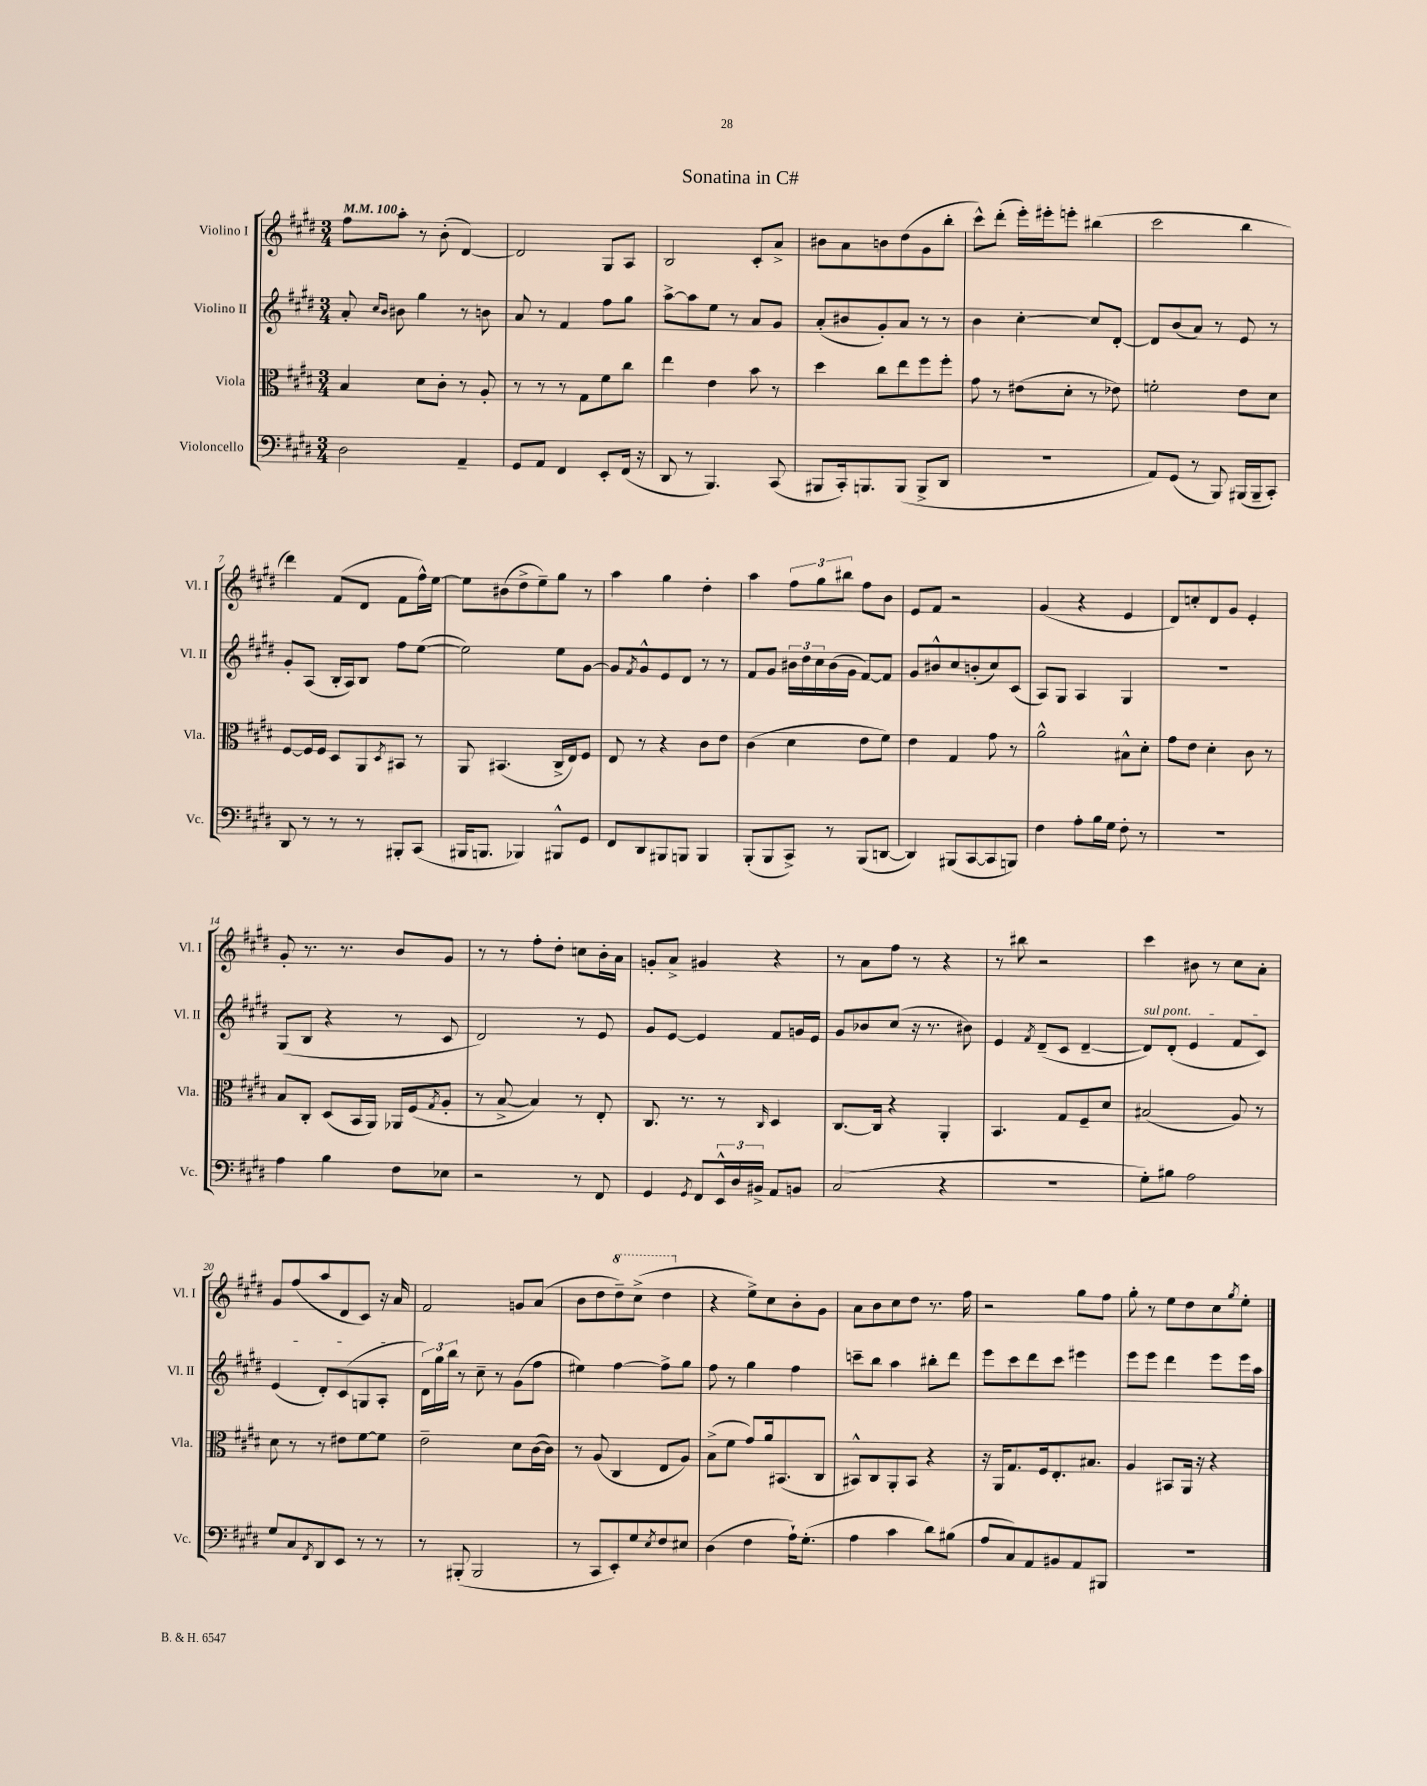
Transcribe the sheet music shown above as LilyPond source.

\header { title = "Sonatina in C#" }
<<
\new StaffGroup <<
\new Staff = "s0" \with { instrumentName = "Violino I" shortInstrumentName = "Vl. I" } {
    \clef treble \key e \major \numericTimeSignature \time 3/4 \tempo 4 = 100
    fis''8 a''8-. r8 b'8-.( dis'4~) |
    dis'2 gis8 a8 |
    b2 cis'8-. a'8-> |
    bis'8 a'8 b'8 dis''8( gis'8 b''8-. |
    cis'''8-^) dis'''8-.( e'''16-.) eis'''16-. e'''8-. bis''4( |
    cis'''2 b''4 |
    dis'''4) fis'8( dis'8 fis'8 fis''16-^) e''16~ |
    e''8 bis'8( dis''8-> e''8--) gis''8 r8 |
    a''4 gis''4 dis''4-. |
    a''4 \tuplet 3/2 { fis''8 gis''8 bis''8 } fis''8 b'8 |
    e'8 fis'8 r2 |
    gis'4( r4 e'4 |
    dis'8) c''8-. dis'8 gis'8 e'4-. |
    gis'8-. r8. r8. b'8 gis'8 |
    r8 r8 fis''8-. dis''8-. c''8 b'16-. a'16 |
    g'8-. a'8-> gis'4 r4 |
    r8 a'8 fis''8 r8 r4 |
    r8 bis''8 r2 |
    cis'''4 bis'8 r8 cis''8 a'8-. |
    gis'8 fis''8( a''8 dis'8 cis'8) r16 a'16 |
    fis'2 g'8 a'8( |
    b'8 dis''8 \ottava #1 dis'''8--) cis'''8->( dis'''4 \ottava #0 |
    r4 e''8->) cis''8 b'8-. gis'8 |
    a'8 b'8 cis''8 dis''8 r8. fis''16 |
    r2 gis''8 fis''8 |
    gis''8-. r8 e''8 dis''8 cis''8 \acciaccatura { gis''8 } e''8-. \bar "|." |
}
\new Staff = "s1" \with { instrumentName = "Violino II" shortInstrumentName = "Vl. II" } {
    \clef treble \key e \major \numericTimeSignature \time 3/4
    a'8-. \grace { cis''16 b'16 } bis'8 gis''4 r8 b'8 |
    a'8 r8 fis'4 fis''8 gis''8 |
    a''8~-> a''8 e''8 r8 a'8 gis'8 |
    a'8-.( bis'8 gis'8-.) a'8 r8 r8 |
    b'4 cis''4~-. cis''8 dis'8~-. |
    dis'8 b'8( a'8) r8 e'8 r8 |
    gis'8-. a8( b16-. a16) b8 fis''8 e''8~( |
    e''2) e''8 gis'8~ |
    gis'8 \acciaccatura { fis'8 } gis'8-^ e'8 dis'8 r8 r8 |
    fis'8 gis'8 \tuplet 3/2 { bis'16 dis''16 cis''16 } bis'16( gis'16 fis'8~) fis'8 |
    gis'8 bis'8-^ cis''8 b'8-.( cis''8) cis'8( |
    a8) gis8 a4 gis4 |
    R2. |
    gis8( b8 r4 r8 cis'8 |
    dis'2) r8 e'8 |
    gis'8 e'8~ e'4 fis'8 g'16 e'16 |
    gis'8 bes'8 cis''8( r16 r8. bis'8) |
    e'4 \acciaccatura { fis'8 } dis'8--( cis'8 dis'4~-- |
    \once \override TextSpanner.bound-details.left.text = \markup { \italic "sul pont." } dis'8\startTextSpan) dis'8-.( e'4 fis'8 cis'8) |
    e'4( dis'8-.) cis'8( g8 a8-.\stopTextSpan |
    \tuplet 3/2 { dis'16) gis''16 b''16 } r8 cis''8-- r8 gis'8( fis''8 |
    eis''4) fis''4~ fis''8-> gis''8 |
    fis''8 r8 gis''4 fis''4 |
    c'''8-- b''8 a''4 bis''8-. dis'''8 |
    e'''8 cis'''8 dis'''8 cis'''8 eis'''4 |
    e'''8 e'''8 dis'''4 e'''8 e'''16 a''16 \bar "|." |
}
\new Staff = "s2" \with { instrumentName = "Viola" shortInstrumentName = "Vla." } {
    \clef alto \key e \major \numericTimeSignature \time 3/4
    b4 dis'8 cis'8-. r8 a8-. |
    r8 r8 r8 gis8 fis'8 cis''8 |
    e''4 e'4 b'8 r8 |
    dis''4 cis''8 e''8 fis''8 fis''8-. |
    gis'8 r8 eis'8( dis'8-. r8 ees'8) |
    f'2-. e'8 dis'8 |
    fis8~ fis16 fis16 dis8 a,8 \acciaccatura { dis8 } bis,8 r8 |
    a,8 bis,4.( cis16-> e16) fis8 |
    e8 r8 r4 cis'8 e'8 |
    cis'4( dis'4 e'8 fis'8) |
    e'4 gis4 gis'8 r8 |
    a'2-^ bis8-^ dis'8-. |
    gis'8 e'8 dis'4-. cis'8 r8 |
    b8 cis8-. dis8( b,16 a,16) aes,16 fis16( \acciaccatura { gis8 } a8-. |
    r8 b8~-> b4) r8 e8-. |
    cis8. r8. r8 \grace { cis16 } dis4 |
    cis8.~ cis16 r4 a,4-. |
    b,4. gis8 fis8-- dis'8 |
    bis2( a8) r8 |
    dis'8 r8 r8 eis'8 fis'8~ fis'8 |
    e'2-- dis'8 cis'16~( cis'16) |
    r8 a8( cis4 e8 a8) |
    b8->( fis'8 gis'8) a'16 bis,8.( cis8 |
    bis,8-^) cis8 a,8-. bis,8 r4 |
    r16 a,16 gis8. fis16 e8.-. bis8. |
    a4 bis,8 a,16 r16 r4 \bar "|." |
}
\new Staff = "s3" \with { instrumentName = "Violoncello" shortInstrumentName = "Vc." } {
    \clef bass \key e \major \numericTimeSignature \time 3/4
    dis2 a,4-- |
    gis,8 a,8 fis,4 e,8-. fis,16( r16 |
    dis,8 r8 b,,4.) cis,8( |
    bis,,8 cis,16-.) b,,8. b,,8( b,,8-> dis,8 |
    R2. |
    a,8) gis,8( r8 b,,8) bis,,16( bis,,16-- cis,8-.) |
    dis,8 r8 r8 r8 bis,,8-. cis,8( |
    bis,,16 b,,8. bes,,4) bis,,8-^ gis,8 |
    fis,8 dis,8 bis,,8 b,,8 b,,4 |
    b,,8-.( b,,8 cis,8->) r8 b,,8( d,8~ |
    d,4) bis,,8( cis,8~ cis,8 b,,8) |
    fis4 a8-. b16 gis16 fis8-. r8 |
    R2. |
    a4 b4 fis8 ees8 |
    r2 r8 fis,8 |
    gis,4 \acciaccatura { gis,8 } fis,8 \tuplet 3/2 { e,16-^ dis16 bis,16-> } a,8 b,8 |
    cis2( r4 |
    R2. |
    gis8-.) bis8 a2 |
    gis8 cis8 \acciaccatura { fis,8 } dis,8 e,8 r8 r8 |
    r8 bis,,8-.( bis,,2 |
    r8 cis,8 e,8-.) gis8 \acciaccatura { e8 } fis8 eis8 |
    dis4( fis4 a16-!) gis8.-.( |
    a4 cis'4 dis'8) bis8( |
    a8 cis8) a,8 bis,8 a,8 bis,,8 |
    R2. \bar "|." |
}
>>
>>
